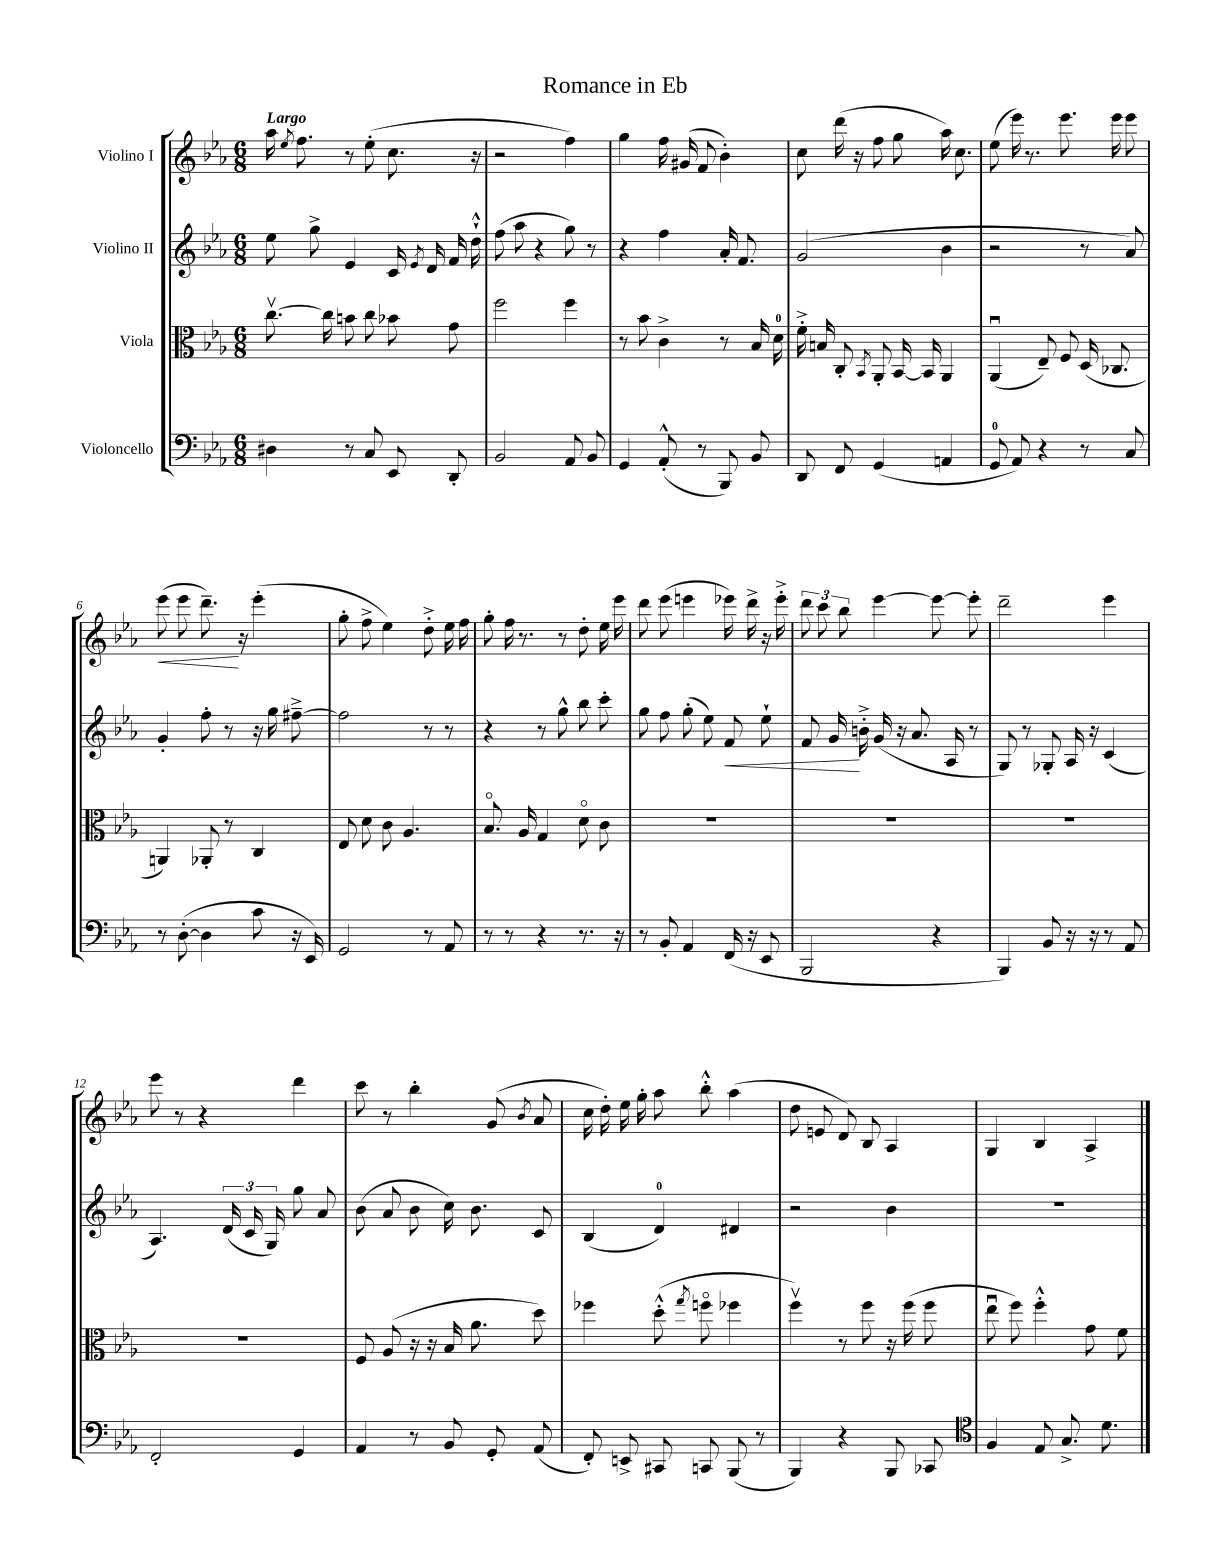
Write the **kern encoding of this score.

**kern	**kern	**kern	**kern
*staff4	*staff3	*staff2	*staff1
*clefF4	*clefC3	*clefG2	*clefG2
*k[b-e-a-]	*k[b-e-a-]	*k[b-e-a-]	*k[b-e-a-]
*M6/8	*M6/8	*M6/8	*M6/8
4D#	[8.ccv	8ee-	16aa-
.	.	.	8qee-
.	.	.	8.ff
.	.	8gg^	.
.	16cc]	.	.
8r	8b	4e-	8r
8C	8cc	.	(8ee-'
8EE-	8b-	16c	8.cc
.	.	8qe-	.
.	.	16d	.
8DD'	8g	16f	.
.	.	16dd`^^	16r
=	=	=	=
2BB-	2ff	(8ff	2r
.	.	8aa-	.
.	.	4r	.
8AA-	4ff	8gg)	4ff)
8BB-	.	8r	.
=	=	=	=
4GG	8r	4r	4gg
.	8b-	.	.
(8AA-'^^	4c^	4ff	16ff
.	.	.	(16g#
8r	.	.	8f
8BBB-)	8r	16a-'	4b-')
.	.	8.f	.
8BB-	16B-	.	.
.	16d	.	.
=	=	=	=
8DD	16f'^	(2g	8cc
.	16B	.	.
8FF	8C'	.	(16ddd
.	.	.	16r
.	8qBB-	.	.
(4GG	8AA-'	.	8ff
.	[16BB-	.	8gg
.	16BB-]	.	.
4AA	4AA-	4b-	16aa-)
.	.	.	8.cc
=	=	=	=
8GG	(4AA-u	2r	(8ee-
8AA-)	.	.	16eee-)
.	.	.	8.r
4r	8E-~)	.	.
.	8F	.	8.eee-
8r	(16D	8r	.
.	8.C-	.	16eee-
8C	.	8a-)	8eee-
=	=	=	=
8r	4AA)	4g'	(8eee-
([8D'	.	.	8eee-
4D]	8AA-'	8ff'	8.ddd~)
.	8r	8r	.
.	.	.	16r
8c	4C	16r	(4eee-'
.	.	16gg	.
16r	.	[8ff#~^	.
16EE-)	.	.	.
=	=	=	=
2GG	8E-	2ff#]	8gg'
.	8d	.	8ff^
.	8c	.	4ee-)
.	4.A-	.	.
8r	.	8r	8dd'^
8AA-	.	8r	16ee-
.	.	.	16ff
=	=	=	=
8r	8.B-o	4r	8gg'
8r	.	.	16ff
.	16A-	.	8.r
4r	4G	8r	.
.	.	8gg^^	8r
8.r	8do	8bb-	8dd'
.	8c	8ccc'	16ee-
16r	.	.	16eee-
=	=	=	=
8r	2.r	8gg	8ddd
8BB-'	.	8ff	(8eee-
4AA-	.	(8gg'	4eee
.	.	8ee-)	.
(16FF	.	8f	16eee-)
16r	.	.	16ddd^
8EE-	.	8ee-`	16r
.	.	.	16eee-'^
=	=	=	=
2BBB-	2.r	8f	12ddd
.	.	.	12ccc
.	.	16g	.
.	.	.	12bb-
.	.	16b'^	.
.	.	(16g	[4eee-
.	.	16r	.
.	.	8.a-	.
4r	.	.	8eee-_
.	.	16A-	.
.	.	8r	8eee-']
=	=	=	=
4BBB-)	2.r	8G)	2ddd~
.	.	8r	.
8BB-	.	8G-'	.
16r	.	16A-	.
16r	.	16r	.
8r	.	(4c	4eee-
8AA-	.	.	.
=	=	=	=
2FF'	2.r	4.A-)	8eee-
.	.	.	8r
.	.	.	4r
.	.	(24d	.
.	.	24c	.
.	.	24G)	.
4GG	.	8gg	4ddd
.	.	8a-	.
=	=	=	=
4AA-	8F	(8b-	8ccc
.	(8A-	8a-	8r
8r	16r	8b-	4bb-'
.	16r	.	.
8BB-	16B-	16cc)	.
.	8.a-	8.b-	.
8GG'	.	.	(8g
.	.	.	8qb-
(8AA-	8dd)	8c	8a-
=	=	=	=
8FF')	4ff-	(4B-	16cc
.	.	.	16dd')
8EE^	.	.	16ee-
.	.	.	16gg'
8CC#	(8dd'^^	4d)	8aa-
.	8qgg	.	.
8CC	8ffo	.	8bb-'^^
(8BBB-	4ff-	4d#	(4aa-
8r	.	.	.
=	=	=	=
4BBB-)	4ffv)	2r	8dd
.	.	.	8e
4r	8r	.	8d)
.	8ff	.	8B-
8BBB-	16r	4b-	4A-
.	(16ff	.	.
8CC-	8ff	.	.
=	=	=	=
*clefC4	*	*	*
4F	8ee-u	2.r	4G
.	8ff)	.	.
8E-	4ff'^^	.	4B-
8.G^	.	.	.
.	8g	.	4A-^
8.d	.	.	.
.	8f	.	.
==	==	==	==
*-	*-	*-	*-
